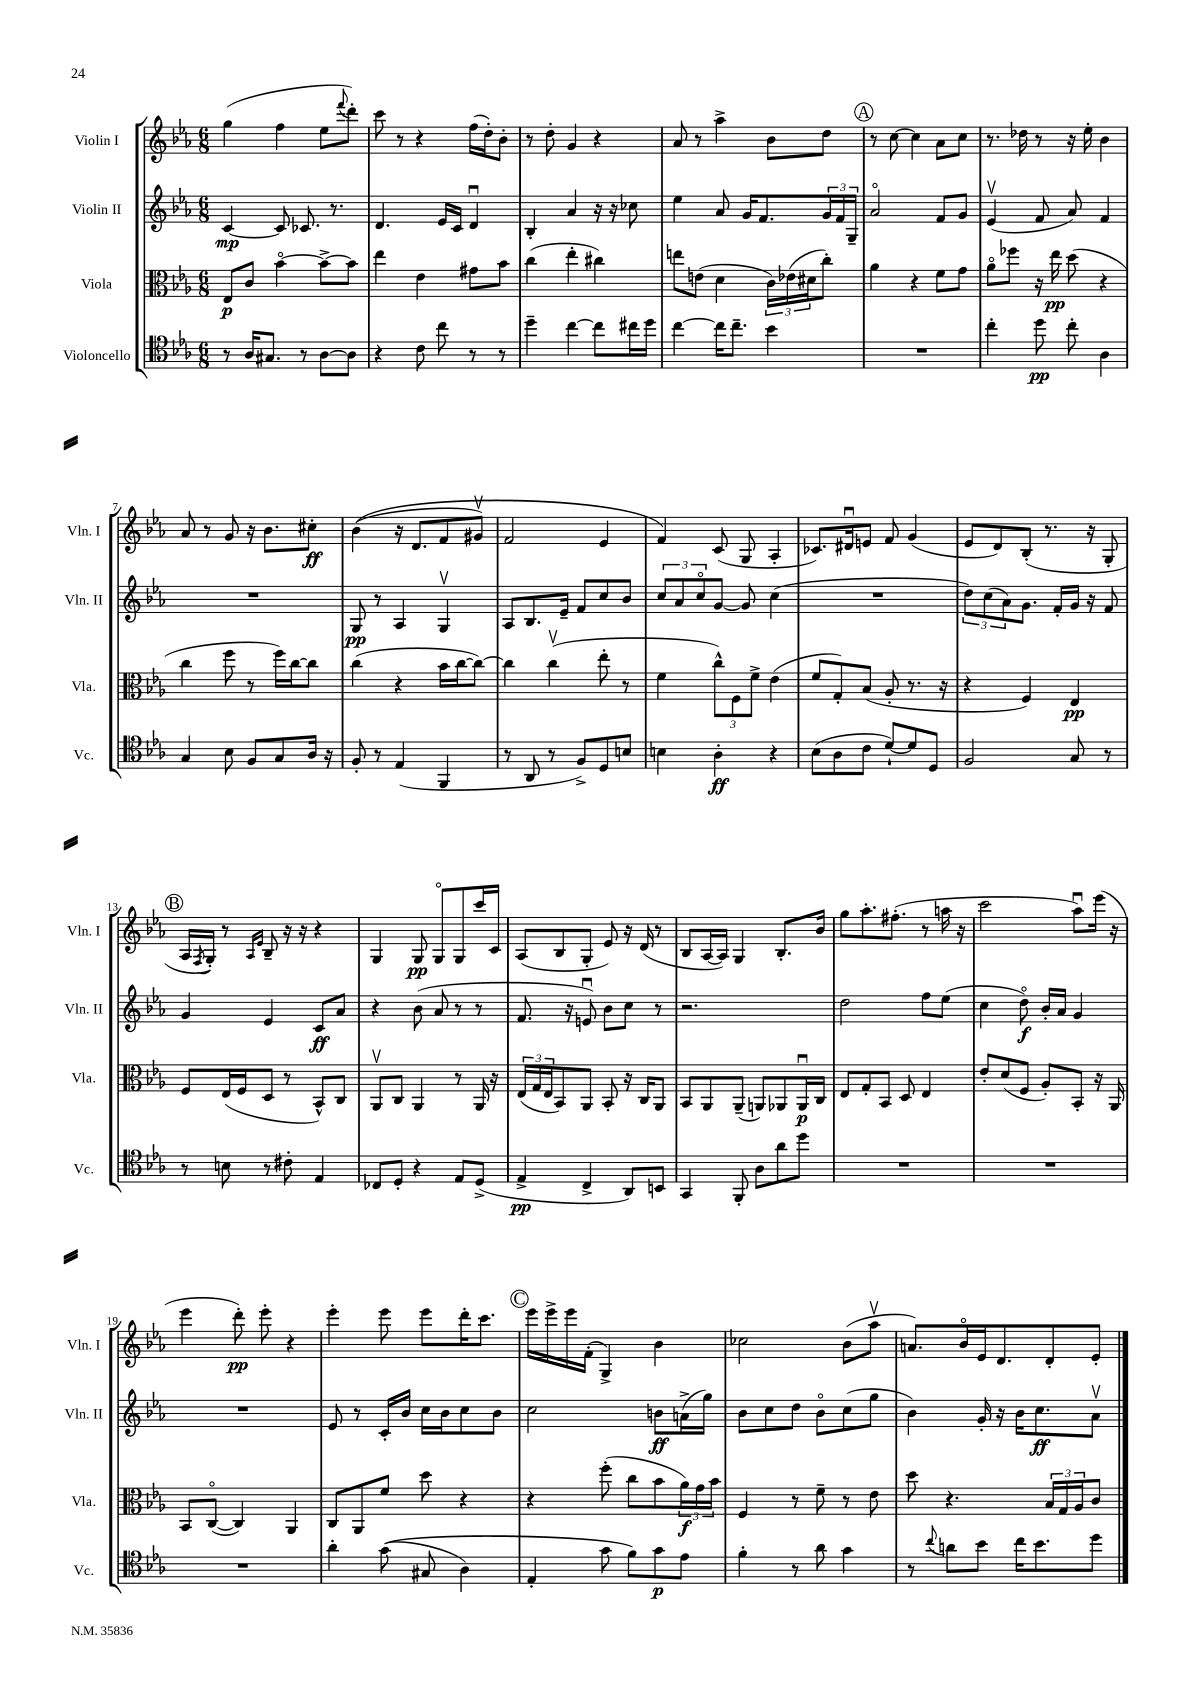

**kern	**dynam	**kern	**dynam	**kern	**dynam	**kern	**dynam
*part4	*part4	*part3	*part3	*part2	*part2	*part1	*part1
*staff4	*staff4	*staff3	*staff3	*staff2	*staff2	*staff1	*staff1
*I"Violoncello	*	*I"Viola	*	*I"Violin II	*	*I"Violin I	*
*I'Vc.	*	*I'Vla.	*	*I'Vln. II	*	*I'Vln. I	*
*clefC4	*	*clefC3	*	*clefG2	*	*clefG2	*
*k[b-e-a-]	*	*k[b-e-a-]	*	*k[b-e-a-]	*	*k[b-e-a-]	*
*M6/8	*	*M6/8	*	*M6/8	*	*M6/8	*
=1	=1	=1	=1	=1	=1	=1	=1
8r	.	8E-/L	p	[4c/	mp	(4gg\	.
16A-/KL	.	8c/J	.	.	.	.	.
8.G#X/J	.	.	.	.	.	.	.
.	.	[4b-\	.	8c/]	.	4ff\	.
8r	.	.	.	8.c-X/	.	.	.
[8A-\L	.	8b-^\L_	.	.	.	8ee-\L	.
.	.	.	.	8.r	.	.	.
.	.	.	.	.	.	8qqfff/	.
8A-\J]	.	8b-\J]	.	.	.	8ddd'\J)	.
=2	=2	=2	=2	=2	=2	=2	=2
4r	.	4ee-\	.	4.d/	.	8ccc\	.
.	.	.	.	.	.	8r	.
8c\	.	4e-\	.	.	.	4r	.
8cc\	.	.	.	16e-/LL	.	.	.
.	.	.	.	16c/JJ	.	.	.
8r	.	8g#X\L	.	4du/	.	(16ff\LL	.
.	.	.	.	.	.	16dd'\J)	.
8r	.	8b-\J	.	.	.	8b-'\J	.
=3	=3	=3	=3	=3	=3	=3	=3
4dd~\	.	(4cc\	.	4B-'/	.	8r	.
.	.	.	.	.	.	8dd'\	.
[4cc\	.	4ee-'\	.	4a-/	.	4g/	.
8cc\L]	.	4cc#X\)	.	16r	.	4r	.
.	.	.	.	16r	.	.	.
16cc#X\L	.	.	.	8cc-X\	.	.	.
16dd\JJ	.	.	.	.	.	.	.
=4	=4	=4	=4	=4	=4	=4	=4
[4cc\	.	8een\L	.	4ee-\	.	8a-/	.
.	.	(8en\J	.	.	.	8r	.
16cc\KL]	.	4d\	.	8a-/	.	4aa-^\	.
8.cc~\J	.	.	.	.	.	.	.
.	.	.	.	16g/KL	.	.	.
.	.	.	.	8.f/	.	.	.
4b-\	.	24c\LL)	.	.	.	8b-\L	.
.	.	(24e-X\	.	.	.	.	.
.	.	24d#X\J	.	.	.	.	.
.	.	8cc'\J)	.	24g/L	.	8dd\J	.
.	.	.	.	24f/	.	.	.
.	.	.	.	24G~/JJ	.	.	.
!!LO:REH:place=s1:t=A
=5	=5	=5	=5	=5	=5	=5	=5
2.r	.	4a-\	.	2a-/	.	8r	.
.	.	.	.	.	.	[8cc\	.
.	.	4r	.	.	.	4cc\]	.
.	.	8f\L	.	8f/L	.	8a-\L	.
.	.	8g\J	.	8g/J	.	8cc\J	.
=6	=6	=6	=6	=6	=6	=6	=6
4cc'\	.	8a-\L	.	(4e-v/	.	8.r	.
.	.	8ff-X\J	.	.	.	.	.
.	.	.	.	.	.	16dd-X\	.
8dd\	pp	16r	.	8f/	.	8r	.
.	.	16ee-\	pp	.	.	.	.
8cc'\	.	(8dd\	.	8a-/)	.	16r	.
.	.	.	.	.	.	16ee-'\	.
4A-\	.	4r	.	4f/	.	4b-\	.
!!LO:LB:g=z
=7	=7	=7	=7	=7	=7	=7	=7
4G/	.	4cc\	.	2.r	.	8a-/	.
.	.	.	.	.	.	8r	.
8B-\	.	8ff\	.	.	.	8g/	.
8F/L	.	8r	.	.	.	16r	.
.	.	.	.	.	.	8.b-\L	.
8G/	.	16ff\LL)	.	.	.	.	.
.	.	[16cc\J	.	.	.	.	.
16A-/Jk	.	8cc\J]	.	.	.	8cc#X'\J	ff
16r	.	.	.	.	.	.	.
=8	=8	=8	=8	=8	=8	=8	=8
8F'/	.	(4cc\	.	8G/	pp	((4b-\	.
8r	.	.	.	8r	.	.	.
(4E-/	.	4r	.	4A-/	.	16r	.
.	.	.	.	.	.	8.d/L	.
4FF/	.	16b-\LL	.	4Gv/	.	8f/	.
.	.	[16cc\J	.	.	.	.	.
.	.	8cc\J_)	.	.	.	8g#Xv/J)	.
=9	=9	=9	=9	=9	=9	=9	=9
8r	.	4cc\]	.	8A-/L	.	2f/	.
8AA-/	.	.	.	8.B-/	.	.	.
8r	.	(4ccv\	.	.	.	.	.
.	.	.	.	16e-~/Jk	.	.	.
8F^/L)	.	.	.	8f/L	.	.	.
8D/	.	8ee-'\	.	8cc/	.	4e-/	.
8Bn/J	.	8r	.	8b-/J	.	.	.
=10	=10	=10	=10	=10	=10	=10	=10
4Bn\	.	4f\	.	12cc/L	.	4f/)	.
.	.	.	.	12a-/	.	.	.
.	.	.	.	12cc/	.	.	.
4A-'\	ff	12cc^^\L)	.	[8g/J	.	(8c/	.
.	.	12F\	.	.	.	.	.
.	.	.	.	8g/]	.	8G/	.
.	.	12f^\J	.	.	.	.	.
4r	.	(4e-\	.	(4cc\	.	4A-'/	.
=11	=11	=11	=11	=11	=11	=11	=11
(8B-\L	.	8f/L	.	2.r	.	8.c-X/L)	.
8A-\	.	8G'/)	.	.	.	.	.
.	.	.	.	.	.	16d#Xu/k	.
8c\J	.	(8B-/J	.	.	.	8en/J	.
[8d`/L)	.	8A-'/	.	.	.	8f/	.
8d/]	.	8.r	.	.	.	(4g/	.
8D/J	.	.	.	.	.	.	.
.	.	16r	.	.	.	.	.
=12	=12	=12	=12	=12	=12	=12	=12
2F/	.	4r	.	12dd\L)	.	8e-/L	.
.	.	.	.	(12cc\	.	.	.
.	.	.	.	.	.	8d/)	.
.	.	.	.	12a-\)	.	.	.
.	.	4F/)	.	8.g\J	.	(8B-'/J	.
.	.	.	.	.	.	8.r	.
.	.	.	.	16f'/LL	.	.	.
8G/	.	4E-/	pp	16g/JJ	.	.	.
.	.	.	.	16r	.	16r	.
8r	.	.	.	8f/	.	8G'/	.
!!LO:LB:g=z
!!LO:REH:place=s1:t=B
=13	=13	=13	=13	=13	=13	=13	=13
8r	.	8F/L	.	4g/	.	16A-/LL	.
.	.	.	.	.	.	8qF/	.
.	.	.	.	.	.	16G'/JJ)	.
8Bn\	.	(16E-/L	.	.	.	8r	.
.	.	16F/J	.	.	.	.	.
.	.	.	.	.	.	16qqA-/LL	.
.	.	.	.	.	.	16qqe-/JJ	.
8r	.	8D/J	.	4e-/	.	8B-~/	.
8c#X'\	.	8r	.	.	.	16r	.
.	.	.	.	.	.	16r	.
4E-/	.	8BB-^^/L)	.	8c/L	ff	4r	.
.	.	8C/J	.	8a-/J	.	.	.
=14	=14	=14	=14	=14	=14	=14	=14
8C-X/L	.	8AA-v/L	.	4r	.	4G/	.
8D'/J	.	8C/J	.	.	.	.	.
4r	.	4AA-/	.	(8b-\	.	8G/	pp
.	.	.	.	8a-/	.	8G/L	.
8E-/L	.	8r	.	8r	.	8G/	.
(8D^/J	.	16AA-/	.	8r	.	16ccc/L	.
.	.	16r	.	.	.	16c/JJ	.
=15	=15	=15	=15	=15	=15	=15	=15
4E-^/	pp	(24E-/LL	.	8.f/	.	(8A-/L	.
.	.	24G/	.	.	.	.	.
.	.	24E-/J	.	.	.	.	.
.	.	8BB-/)	.	.	.	8B-/	.
.	.	.	.	16r	.	.	.
4C^/	.	8AA-/J	.	8enu/)	.	8G'/J	.
.	.	8BB-'/	.	8b-\L	.	8e-/)	.
8AA-/L)	.	16r	.	8cc\J	.	16r	.
.	.	16C/KL	.	.	.	(16d/	.
8BBn/J	.	8AA-/J	.	8r	.	8r	.
=16	=16	=16	=16	=16	=16	=16	=16
4GG/	.	8BB-/L	.	2.r	.	8B-/L	.
.	.	8AA-/	.	.	.	[16A-/L	.
.	.	.	.	.	.	16A-/JJ])	.
8FF'/	.	(8AA-~/J	.	.	.	4G/	.
8A-\L	.	8AAn/L)	.	.	.	.	.
8a-\	.	8AA-X/	.	.	.	8.B-'/L	.
8dd\J	.	16AA-u/L	p	.	.	.	.
.	.	16C/JJ	.	.	.	16b-/Jk	.
=17	=17	=17	=17	=17	=17	=17	=17
2.r	.	8E-/L	.	2dd\	.	8gg\L	.
.	.	8G'/	.	.	.	8.aa-'\	.
.	.	8BB-/J	.	.	.	.	.
.	.	.	.	.	.	(8.ff#X'\J	.
.	.	8D/	.	.	.	.	.
.	.	4E-/	.	8ff\L	.	8r	.
.	.	.	.	(8ee-\J	.	16aan\	.
.	.	.	.	.	.	16r	.
=18	=18	=18	=18	=18	=18	=18	=18
2.r	.	8e-'/L	.	4cc\	.	2ccc\	.
.	.	(8d/	.	.	.	.	.
.	.	8F/J	.	8dd\)	f	.	.
.	.	8A-'/L)	.	16b-'/LL	.	.	.
.	.	.	.	16a-/JJ	.	.	.
.	.	8BB-'/J	.	4g/	.	8aa-u\L)	.
.	.	16r	.	.	.	(16eee-\Jk	.
.	.	16AA-/	.	.	.	16r	.
!!LO:LB:g=z
=19	=19	=19	=19	=19	=19	=19	=19
2.r	.	8BB-/L	.	2.r	.	4eee-\	.
.	.	([8C/J	.	.	.	.	.
.	.	4C/])	.	.	.	8ddd'\)	pp
.	.	.	.	.	.	8eee-'\	.
.	.	4AA-/	.	.	.	4r	.
=20	=20	=20	=20	=20	=20	=20	=20
4a-'\	.	8C/L	.	8e-/	.	4eee-'\	.
.	.	8AA-/	.	8r	.	.	.
((8g\	.	8f/J	.	16c'/LL	.	8eee-\	.
.	.	.	.	16b-/JJ	.	.	.
8G#X/	.	8dd\	.	16cc\LL	.	8eee-\L	.
.	.	.	.	16b-\J	.	.	.
4A-\)	.	4r	.	8cc\	.	16ddd'\K	.
.	.	.	.	.	.	8.ccc\J	.
.	.	.	.	8b-\J	.	.	.
!!LO:REH:place=s1:t=C
=21	=21	=21	=21	=21	=21	=21	=21
4E-'/	.	4r	.	2cc\	.	16eee-\LL	.
.	.	.	.	.	.	16eee-^\	.
.	.	.	.	.	.	16eee-\	.
.	.	.	.	.	.	(16f'\JJ	.
8g\	.	(8ff'\	.	.	.	4G^/)	.
8f\L)	.	8cc\L	.	.	.	.	.
8g\	p	8b-\	.	8bn\L	ff	4b-\	.
8e-\J	.	24a-\L)	f	(16an^\L	.	.	.
.	.	24g\	.	.	.	.	.
.	.	.	.	16gg\JJ)	.	.	.
.	.	24b-\JJ	.	.	.	.	.
=22	=22	=22	=22	=22	=22	=22	=22
4f'\	.	4F/	.	8b-\L	.	2cc-X\	.
.	.	.	.	8cc\	.	.	.
8r	.	8r	.	8dd\J	.	.	.
8a-\	.	8f~\	.	8b-\L	.	.	.
4g\	.	8r	.	(8cc\	.	(8b-\L	.
.	.	8e-\	.	8gg\J	.	8aa-v\J	.
=23	=23	=23	=23	=23	=23	=23	=23
8r	.	8dd\	.	4b-\)	.	8.an/L)	.
8qqcc/	.	.	.	.	.	.	.
8an\L	.	4.r	.	.	.	.	.
.	.	.	.	.	.	16b-/L	.
8b-\J	.	.	.	16g'/	.	16e-/J	.
.	.	.	.	16r	.	8.d/	.
16cc\KL	.	.	.	16b-\KL	.	.	.
8.b-\	.	.	.	8.cc\	ff	.	.
.	.	24B-/LL	.	.	.	8d'/	.
.	.	24G/	.	.	.	.	.
.	.	24A-/J	.	.	.	.	.
8dd\J	.	8c/J	.	8a-v\J	.	8e-'/J	.
==	==	==	==	==	==	==	==
*-	*-	*-	*-	*-	*-	*-	*-
